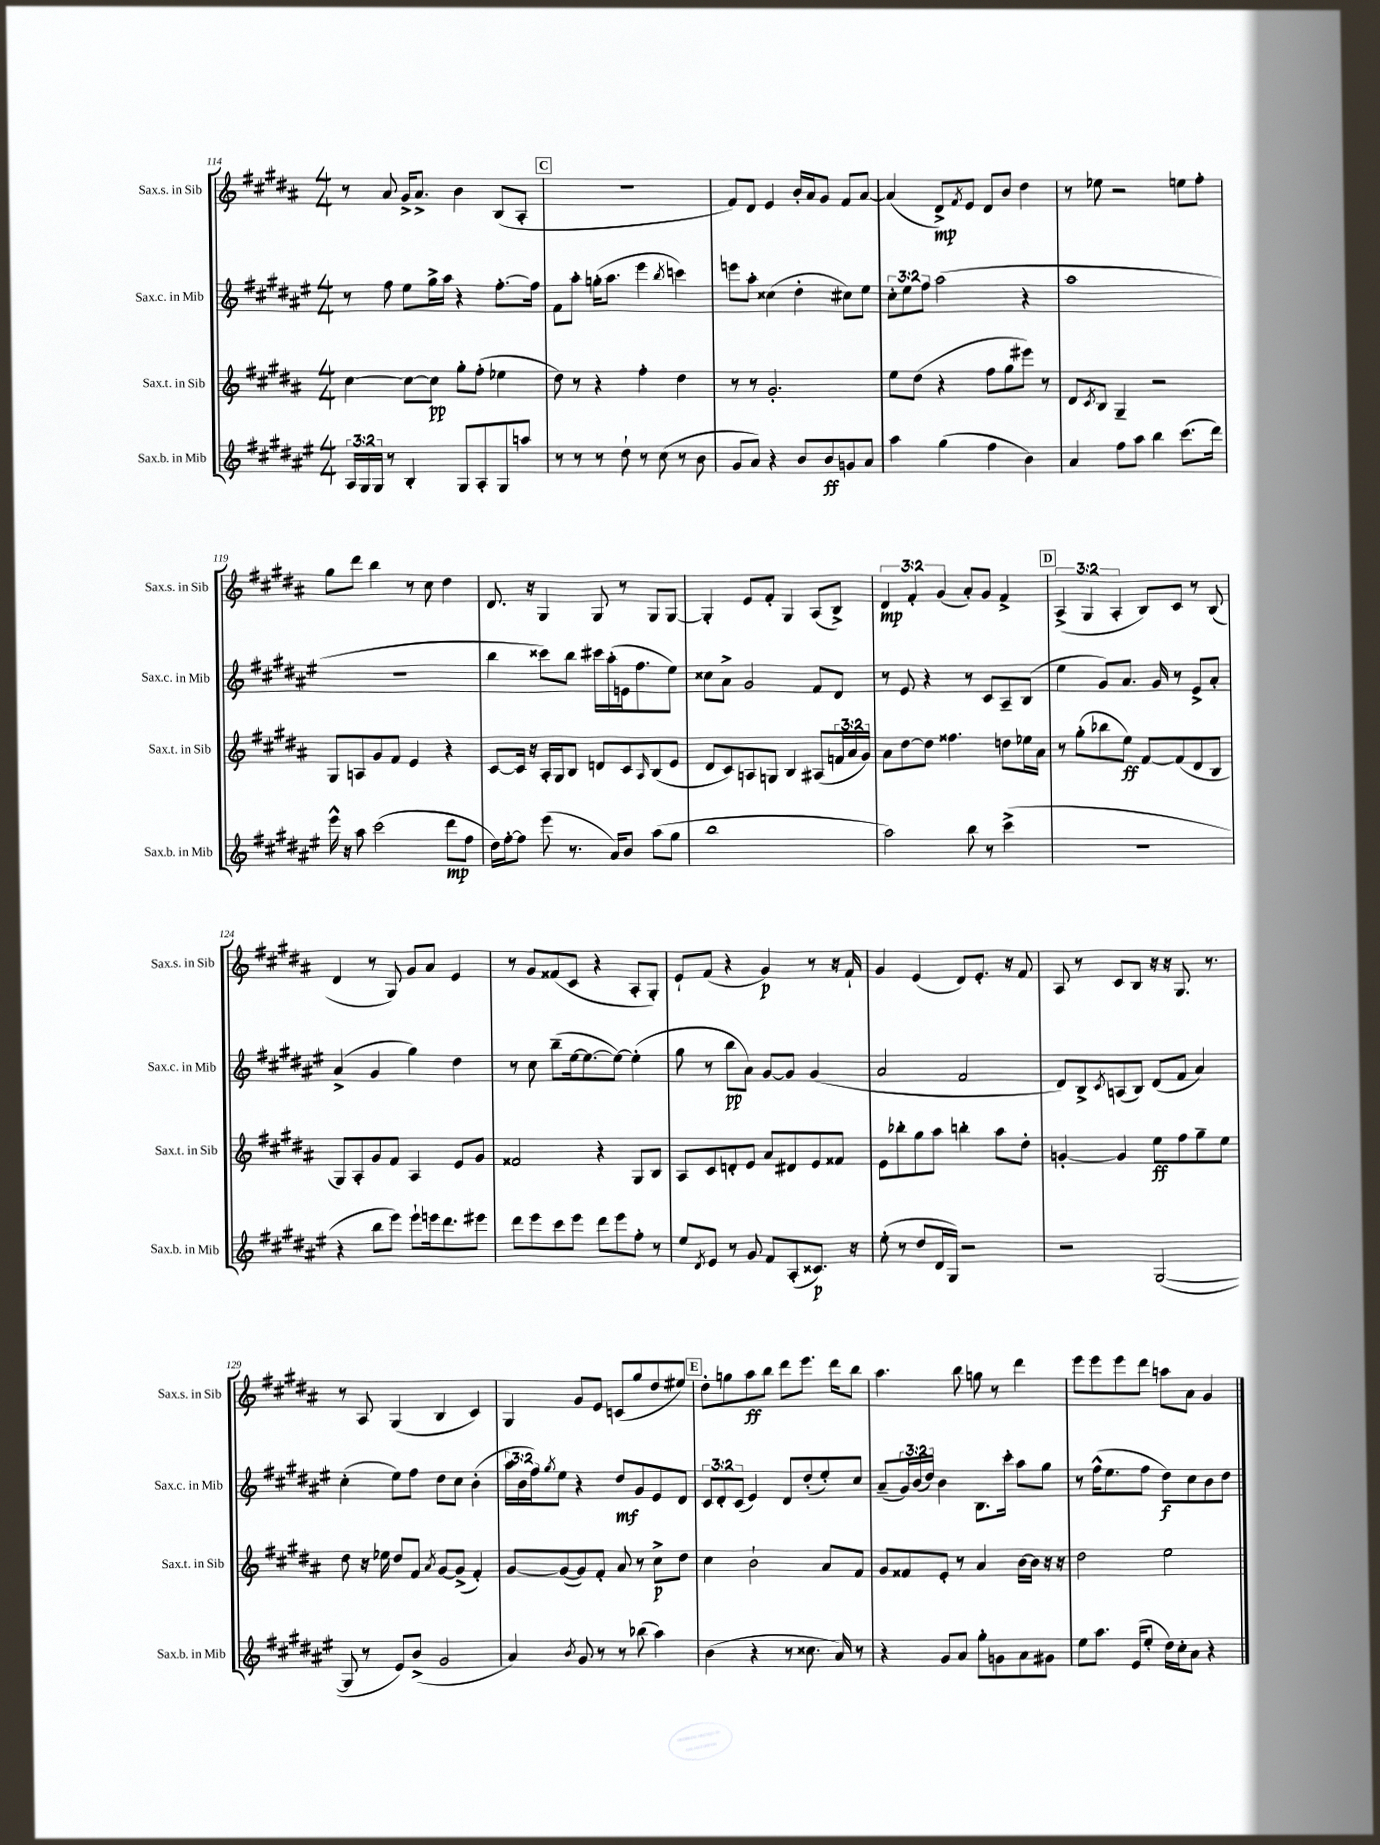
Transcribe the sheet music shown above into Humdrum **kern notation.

**kern	**dynam	**kern	**dynam	**kern	**dynam	**kern	**dynam
*part4	*part4	*part3	*part3	*part2	*part2	*part1	*part1
*staff4	*staff4	*staff3	*staff3	*staff2	*staff2	*staff1	*staff1
*I"Sax.b. in Mib	*	*I"Sax.t. in Sib	*	*I"Sax.c. in Mib	*	*I"Sax.s. in Sib	*
*I'Sax.b. in Mib	*	*I'Sax.t. in Sib	*	*I'Sax.c. in Mib	*	*I'Sax.s. in Sib	*
*clefG2	*	*clefG2	*	*clefG2	*	*clefG2	*
*k[f#c#g#d#a#e#]	*	*k[f#c#g#d#a#]	*	*k[f#c#g#d#a#e#]	*	*k[f#c#g#d#a#]	*
*M4/4	*	*M4/4	*	*M4/4	*	*M4/4	*
=114	=114	=114	=114	=114	=114	=114	=114
24A#/LL	.	[4cc#\	.	8r	.	8r	.
24G#/	.	.	.	.	.	.	.
24G#/JJ	.	.	.	.	.	.	.
8r	.	.	.	8ff#\	.	8a#/	.
4B'/	.	8cc#\L_	.	8ee#\L	.	16g#^/KL	.
.	.	.	.	.	.	8.a#^/J	.
.	.	8cc#\J]	pp	16gg#^\L	.	.	.
.	.	.	.	16aa#\JJ	.	.	.
8G#/L	.	8gg#'\L	.	4r	.	4b\	.
8A#'/	.	(8ff#'\J	.	.	.	.	.
8G#/	.	4ee-X\	.	[8.ff#'\L	.	(8B/L	.
8aan/J	.	.	.	.	.	8A#'/J	.
.	.	.	.	16ff#\Jk]	.	.	.
!!LO:REH:place=s1:t=C
=115	=115	=115	=115	=115	=115	=115	=115
8r	.	8dd#\)	.	8f#\L	.	1r	.
8r	.	8r	.	8aa#'\J	.	.	.
8r	.	4r	.	(16ggn'\KL	.	.	.
.	.	.	.	8.aa#\J	.	.	.
8dd#`\	.	.	.	.	.	.	.
8r	.	4ff#'\	.	4eee#\	.	.	.
(8cc#\	.	.	.	.	.	.	.
.	.	.	.	8qbb/	.	.	.
8r	.	4dd#\	.	4cccn\)	.	.	.
8b\	.	.	.	.	.	.	.
=116	=116	=116	=116	=116	=116	=116	=116
8g#/L	.	8r	.	8eeen\L	.	8f#/L)	.
8a#/J)	.	8r	.	8aa#'\J	.	8d#/J	.
4r	.	2.g#'/	.	(4cc##X\	.	4e/	.
8b/L	.	.	.	4dd#'\	.	16b'/LL	.
.	.	.	.	.	.	16a#/J	.
8b/	ff	.	.	.	.	8g#/J	.
8gn/	.	.	.	8cc#X\L)	.	8f#/L	.
8a#/J	.	.	.	8ee#\J	.	[8a#/J	.
=117	=117	=117	=117	=117	=117	=117	=117
4aa#\	.	8ee\L	.	12cc#'\L	.	(4a#/]	.
.	.	.	.	12ee#\	.	.	.
.	.	(8dd#\J	.	.	.	.	.
.	.	.	.	12ff#\J	.	.	.
(4gg#\	.	4r	.	(2aa#\	.	8d#^/L)	mp
.	.	.	.	.	.	8qf#/	.
.	.	.	.	.	.	8e/J	.
4ff#\	.	8ff#\L	.	.	.	8d#/L	.
.	.	8gg#\	.	.	.	8b/J	.
4b\)	.	8eee#X\J)	.	4r	.	4dd#\	.
.	.	8r	.	.	.	.	.
=118	=118	=118	=118	=118	=118	=118	=118
4a#/	.	8d#/L	.	1aa#	.	8r	.
.	.	8qc#/	.	.	.	.	.
.	.	8B/J	.	.	.	8ee-X\	.
8ff#\L	.	4G#~/	.	.	.	2r	.
8aa#\J	.	.	.	.	.	.	.
4bb\	.	2r	.	.	.	.	.
(8.ccc#\L	.	.	.	.	.	8een\L	.
.	.	.	.	.	.	8ff#'\J	.
16ddd#\Jk)	.	.	.	.	.	.	.
!!LO:LB:g=z
=119	=119	=119	=119	=119	=119	=119	=119
16eee#^^\	.	8G#/L	.	1r	.	8gg#\L	.
16r	.	.	.	.	.	.	.
8aa#\	.	8An/	.	.	.	8ddd#\J	.
(2ccc#\	.	8g#/	.	.	.	4bb\	.
.	.	8f#/J	.	.	.	.	.
.	.	4e/	.	.	.	8r	.
.	.	.	.	.	.	8cc#\	.
8ddd#\L	mp	4r	.	.	.	4dd#\	.
8ff#\J	.	.	.	.	.	.	.
=120	=120	=120	=120	=120	=120	=120	=120
16dd#\LL)	.	[8c#/L	.	4bb\	.	8.d#/	.
[16ff#'\J	.	.	.	.	.	.	.
8ff#\J]	.	16c#/Jk]	.	.	.	.	.
.	.	16r	.	.	.	16r	.
(8eee#\	.	16A#'/LL	.	8ccc##X\L)	.	4G#/	.
.	.	16G#/J	.	.	.	.	.
8.r	.	8B/J	.	8bb\J	.	.	.
.	.	8dn/L	.	16ccc#X\LL	.	8G#/	.
16a#/KL)	.	.	.	(16aa#'\	.	.	.
8b/J	.	8c#/	.	16en\J	.	8r	.
.	.	.	.	8.ff#\	.	.	.
.	.	16qqA#/	.	.	.	.	.
(8aa#\L	.	(8B/	.	.	.	8G#/L	.
8gg#\J	.	8e/J	.	8ee#\J)	.	[8G#/J	.
=121	=121	=121	=121	=121	=121	=121	=121
1bb	.	8d#/L	.	8cc##X\L	.	4G#'/]	.
.	.	8c#/)	.	8a#^\J	.	.	.
.	.	8An/	.	2g#/	.	8e/L	.
.	.	8Gn/J	.	.	.	8f#'/J	.
.	.	4B/	.	.	.	4G#/	.
.	.	(8A#X/L	.	8f#/L	.	(8A#/L	.
.	.	24fn/L	.	8d#/J	.	8B^/J)	.
.	.	24a#/	.	.	.	.	.
.	.	24g#/JJ)	.	.	.	.	.
=122	=122	=122	=122	=122	=122	=122	=122
2aa#\)	.	8a#\L	.	8r	.	6d#/	mp
.	.	[8dd#\	.	8e#/	.	.	.
.	.	.	.	.	.	6f#'/	.
.	.	8dd#\J]	.	4r	.	.	.
.	.	.	.	.	.	(6g#/	.
.	.	4.ff##X\	.	.	.	.	.
8bb\	.	.	.	8r	.	8a#'/L)	.
8r	.	.	.	8c#/L	.	8g#/J	.
(4ccc#^\	.	8ddn\L	.	8A#~/	.	4f#^/	.
.	.	16ee-X\L	.	(8B/J	.	.	.
.	.	16a#\JJ	.	.	.	.	.
!!LO:REH:place=s1:t=D
=123	=123	=123	=123	=123	=123	=123	=123
1r	.	8r	.	4ee#\	.	(6A#^/	.
.	.	(8gg#'\L	.	.	.	.	.
.	.	.	.	.	.	6G#/	.
.	.	8bb-X\	.	8g#/L)	.	.	.
.	.	.	.	.	.	6A#'/	.
.	.	8ee\J)	ff	8.a#/J	.	.	.
.	.	[8f#/L	.	.	.	8B/L)	.
.	.	.	.	16g#/	.	.	.
.	.	(8f#/]	.	8r	.	8c#/J	.
.	.	8d#/	.	8e#^/L	.	8r	.
.	.	8B/J	.	8a#'/J	.	(8B/	.
!!LO:LB:g=z
=124	=124	=124	=124	=124	=124	=124	=124
4r	.	8G#/L)	.	(4a#^/	.	4d#/	.
.	.	8A#'/	.	.	.	.	.
8bb\L	.	8g#/	.	4g#/	.	8r	.
8eee#\J)	.	8f#/J	.	.	.	8G#/)	.
8eee#`\L	.	4A#/	.	4gg#\)	.	8g#/L	.
16eeen\k	.	.	.	.	.	8a#/J	.
8.ddd#\	.	.	.	.	.	.	.
.	.	8e/L	.	4dd#\	.	4e/	.
8eee#X\J	.	8g#/J	.	.	.	.	.
=125	=125	=125	=125	=125	=125	=125	=125
8ddd#\L	.	2f##X/	.	8r	.	8r	.
8eee#\	.	.	.	8cc#\	.	8g#/L	.
8ccc#\	.	.	.	(8bb~\L	.	(8f##X/	.
8eee#\J	.	.	.	[16ee#\k	.	8c#/J	.
.	.	.	.	8.ee#\_	.	.	.
8ddd#\L	.	4r	.	.	.	4r	.
8eee#\	.	.	.	8ee#\J_)	.	.	.
8ff#'\J	.	8G#/L	.	(4ee#'\]	.	8A#'/L	.
8r	.	8B/J	.	.	.	8G#'/J)	.
=126	=126	=126	=126	=126	=126	=126	=126
8ee#/L	.	8A#/L	.	8gg#\	.	8e`/L	.
8qd#/	.	.	.	.	.	.	.
8e#/J	.	8c#/	.	8r	.	(8f#/J	.
8r	.	8dn'/	.	8bb\L	pp	4r	.
8g#/	.	8e/J	.	8a#\J)	.	.	.
8f#/L	.	8a#/L	.	[8g#/L	.	4g#/)	p
(8A#'/	.	8d#X/	.	8g#/J]	.	.	.
8.c##X/J)	p	8e/	.	(4g#/	.	8r	.
.	.	8f##X/J	.	.	.	16r	.
16r	.	.	.	.	.	16f#`/	.
=127	=127	=127	=127	=127	=127	=127	=127
(8ee#'\	.	8e\L	.	2a#/	.	4g#/	.
8r	.	8bb-X'\	.	.	.	.	.
8dd#/L	.	8gg#\	.	.	.	(4e/	.
16d#/L	.	8aa#\J	.	.	.	.	.
16G#/JJ)	.	.	.	.	.	.	.
2r	.	4bbn'\	.	2f#/	.	8d#/L)	.
.	.	.	.	.	.	8.e'/J	.
.	.	8aa#\L	.	.	.	.	.
.	.	.	.	.	.	16r	.
.	.	8dd#'\J	.	.	.	8f#/	.
=128	=128	=128	=128	=128	=128	=128	=128
2r	.	[4gn'/	.	8d#/L)	.	8A#/	.
.	.	.	.	8B^/	.	8r	.
.	.	.	.	8qc#/	.	.	.
.	.	4g/]	.	(8An/	.	8c#/L	.
.	.	.	.	8B/J)	.	8B/J	.
([2G#/	.	8ee\L	ff	(8d#/L	.	16r	.
.	.	.	.	.	.	16r	.
.	.	8ff#\	.	8f#/J	.	8.G#/	.
.	.	8gg#~\	.	4a#/)	.	.	.
.	.	.	.	.	.	8.r	.
.	.	8ee\J	.	.	.	.	.
!!LO:LB:g=z
=129	=129	=129	=129	=129	=129	=129	=129
8G#/]	.	8dd#\	.	(4cc#'\	.	8r	.
8r	.	16r	.	.	.	8A#/	.
.	.	16ee-X\	.	.	.	.	.
8e#/L)	.	8dd#/L	.	8ee#\L)	.	(4G#/	.
(8b^/J	.	8f#/J	.	8ff#\J	.	.	.
.	.	8qa#/	.	.	.	.	.
2g#/	.	[8g#/L	.	8dd#\L	.	4B/	.
.	.	(8g#^/J]	.	8cc#\J	.	.	.
.	.	4f#'/)	.	(4b'\	.	4c#/)	.
=130	=130	=130	=130	=130	=130	=130	=130
4a#/)	.	[8g#/L	.	24aa#\LL	.	4G#/	.
.	.	.	.	24b\	.	.	.
.	.	.	.	24ff#\J)	.	.	.
.	.	.	.	8qgg#/	.	.	.
.	.	(8g#/_	.	8ee#\J	.	.	.
8qb/	.	.	.	.	.	.	.
8g#/	.	8g#/])	.	4r	.	8g#/L	.
8r	.	8f#'/J	.	.	.	8e/J	.
8r	.	8a#/	.	8dd#/L	mf	(8cn/L	.
(8bb-X\	.	8r	.	8g#/	.	8gg#/	.
4aa#\)	.	8cc#^\L	p	8e#/	.	8dd#/	.
.	.	8dd#\J	.	8d#/J	.	8ee#X/J)	.
!!LO:REH:place=s1:t=E
=131	=131	=131	=131	=131	=131	=131	=131
(4b\	.	4cc#\	.	12c#/L	.	8dd#'\L	.
.	.	.	.	12d#'/	.	.	.
.	.	.	.	.	.	8ggn\	.
.	.	.	.	(12c#/J	.	.	.
4r	.	2b`\	.	4e#/)	.	8aa#\	ff
.	.	.	.	.	.	8bb\J	.
8r	.	.	.	8d#/L	.	8ddd#\L	.
8.cc##X\	.	.	.	(8dd#'/	.	8.eee\J	.
.	.	8a#/L	.	8ee#'/)	.	.	.
16a#/)	.	.	.	.	.	16ddd#\KL	.
8r	.	8f#/J	.	8cc#/J	.	8bb\J	.
=132	=132	=132	=132	=132	=132	=132	=132
4r	.	8g#/L	.	(8a#~/L	.	4.aa#\	.
.	.	8f##X/	.	24g#/L)	.	.	.
.	.	.	.	(24b/	.	.	.
.	.	.	.	24dd#/JJ)	.	.	.
8g#/L	.	8e'/J	.	4b\	.	.	.
8a#/J	.	8r	.	.	.	8bb\	.
8gg#'\L	.	4a#/	.	8.B\L	.	8ggn\	.
8gn\	.	.	.	.	.	8r	.
.	.	.	.	16ccc#'\Jk	.	.	.
8a#\	.	[16b\LL	.	8aa#\L	.	4ddd#\	.
.	.	16b\JJ]	.	.	.	.	.
8g#X\J	.	16r	.	8gg#\J	.	.	.
.	.	16r	.	.	.	.	.
=133	=133	=133	=133	=133	=133	=133	=133
8ee#\L	.	2dd#\	.	8r	.	8eee\L	.
8.aa#\J	.	.	.	(16ff#^^\KL	.	8eee\	.
.	.	.	.	8.ee#\	.	.	.
.	.	.	.	.	.	8eee\	.
(16e#/KL	.	.	.	.	.	.	.
8ee#'/J	.	.	.	8ff#\J	.	8ddd#\J	.
16dd#\LL)	.	2ee\	.	8dd#\L)	f	8aan\L	.
16cc#'\J	.	.	.	.	.	.	.
8a#\J	.	.	.	8cc#\	.	8a#\J	.
4r	.	.	.	8b\	.	4g#/	.
.	.	.	.	8dd#\J	.	.	.
==	==	==	==	==	==	==	==
*-	*-	*-	*-	*-	*-	*-	*-
